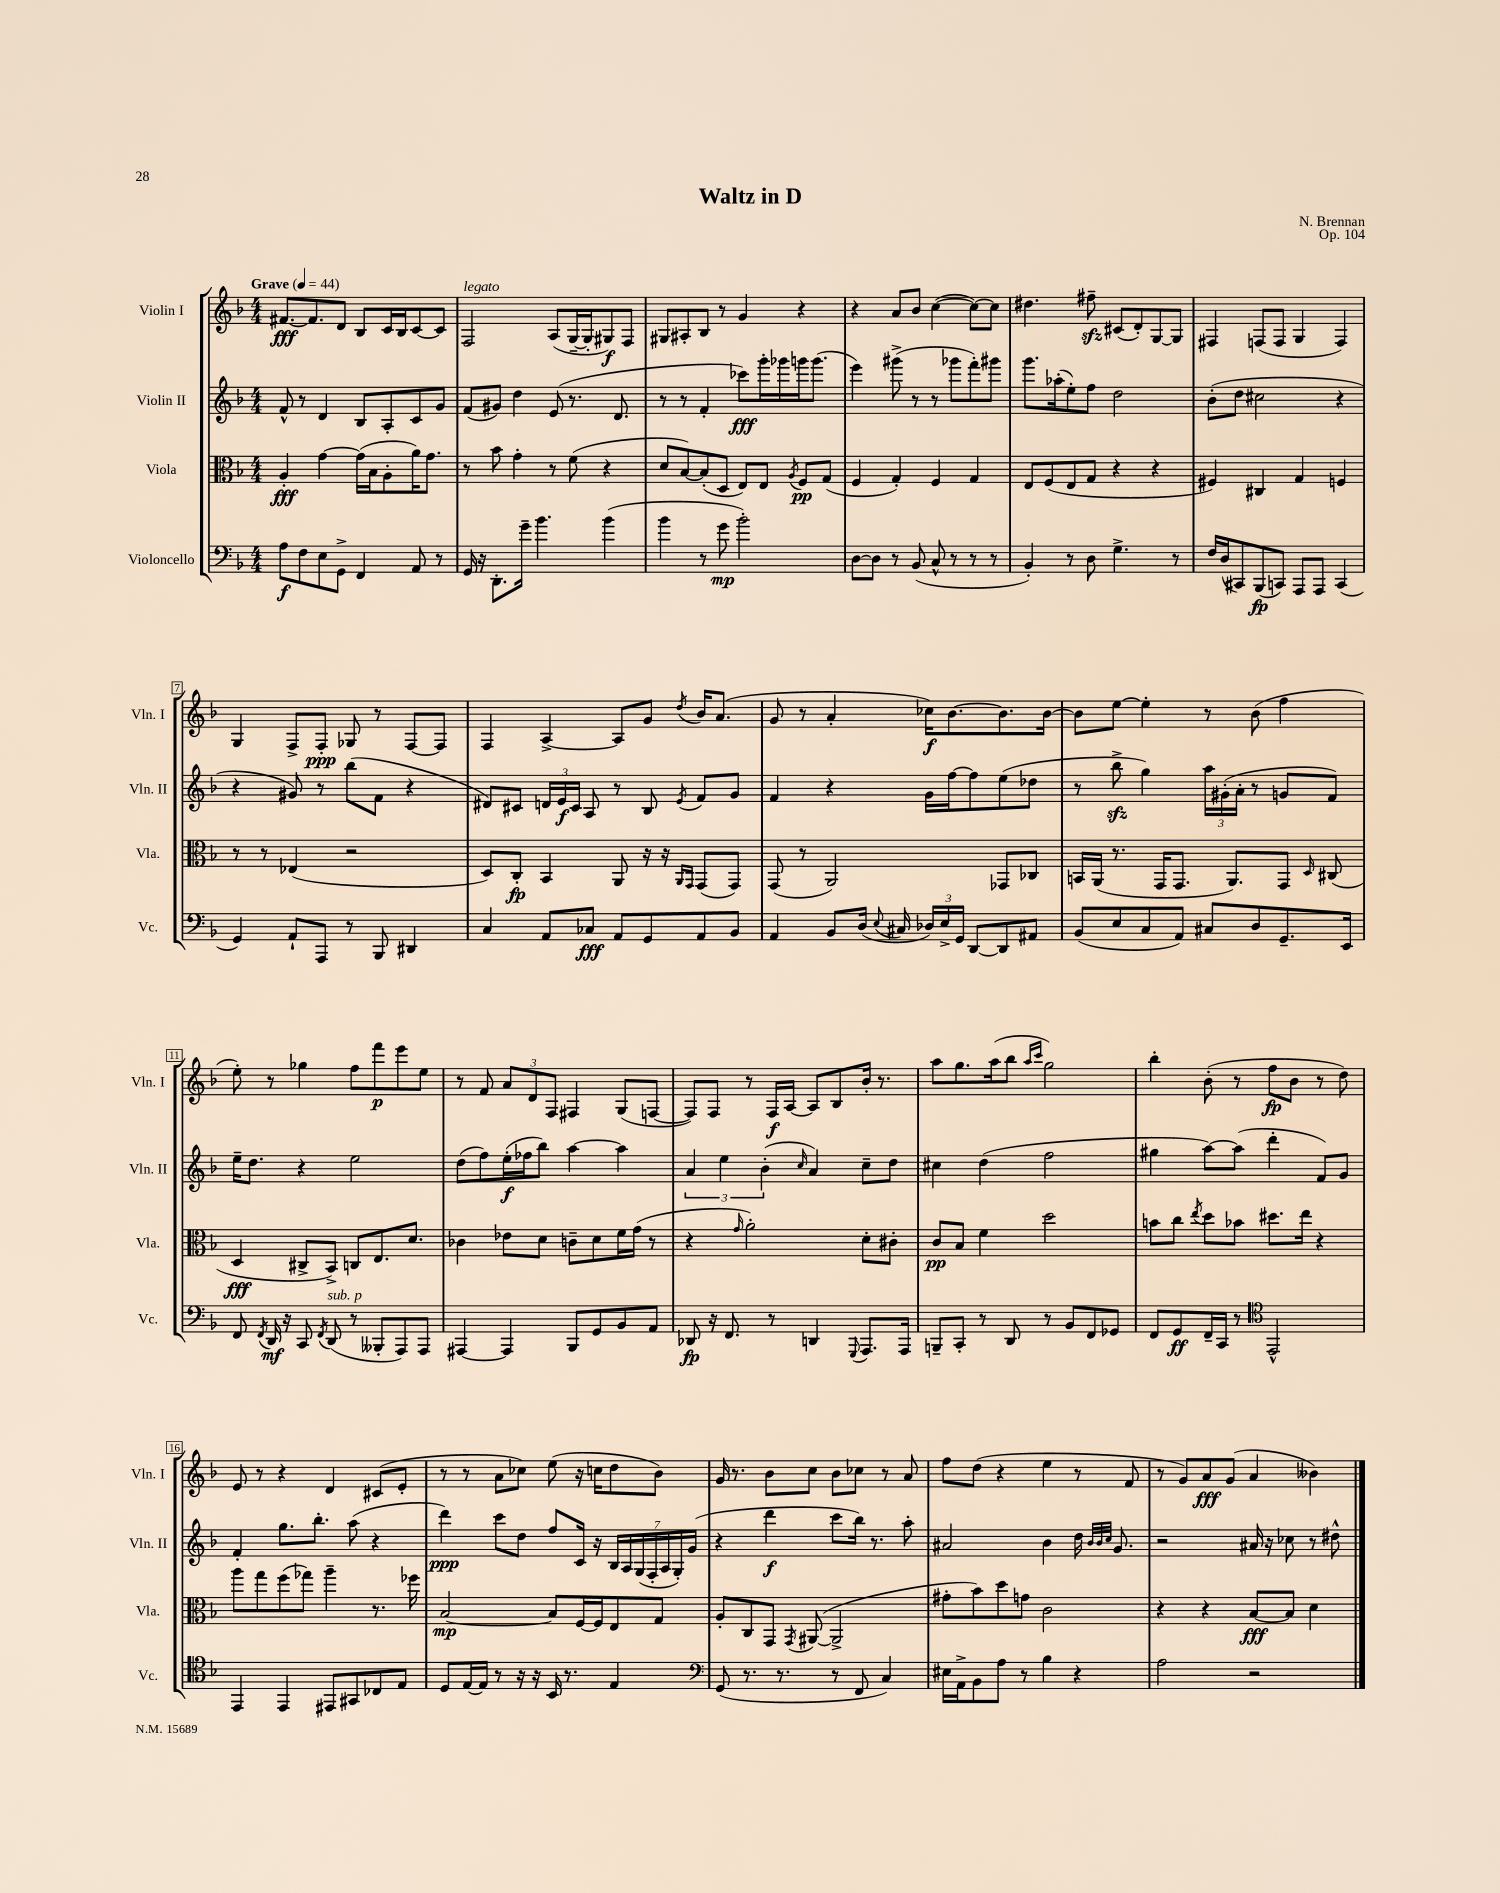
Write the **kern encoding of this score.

**kern	**kern	**kern	**kern
*staff4	*staff3	*staff2	*staff1
*clefF4	*clefC3	*clefG2	*clefG2
*k[b-]	*k[b-]	*k[b-]	*k[b-]
*M4/4	*M4/4	*M4/4	*M4/4
*MM44	*MM44	*MM44	*MM44
8A\L	4A'/	8f^^/	[8.f#/L
8F\	.	8r	.
.	.	.	8.f#/]
8E\	[4g\	4d/	.
8GG^\J	.	.	8d/J
4FF/	(16g\]LL	8B-/L	8B-/L
.	16B-\J	.	.
.	8A'\	8A'/	16c/L
.	.	.	16B-/J
8AA/	16a\K)	8c/	[8c/
.	8.g\J	.	.
8r	.	8g/J	8c/]J
=	=	=	=
16GG/	8r	(8f/L	2F/
16r	.	.	.
8.DD'\L	8b-\	8g#/J)	.
.	4g'\	4dd\	.
16g~\Jk	.	.	.
4.b-\	.	.	.
.	8r	(8e/	(8A/L
.	(8f\	8.r	[16G~/L
.	.	.	16G'/]J
(4b-\	4r	.	8G#/)
.	.	8.d/	.
.	.	.	8F/J
=	=	=	=
4b-\	8d/L	8r	8G#/L
.	[8B-/)	8r	8A#'/
8r	(8B-'/]	4f'/	8B-/J
8g\	8D/J	.	8r
2b-'\)	8E/L)	8ccc-\L)	4g/
.	8E/J	16ggg'\L	.
.	.	16ggg-\	.
.	8qA/	.	.
.	8F/L	16ggg\J	4r
.	.	(8.ggg\J	.
.	(8G/J	.	.
=	=	=	=
[8D\L	4F/	4eee\)	4r
8D\]J	.	.	.
8r	4G'/)	(8ggg#^\	8a/L
(8BB-/	.	8r	8b-/J
8C^^/	4F/	8r	([4cc\
8r	.	8ggg-\L	.
8r	4G/	8fff'\)	8cc\_L)
8r	.	8ggg#\J	8cc\]J
=	=	=	=
4BB-'/)	8E/L	8.ggg\L	4.dd#\
.	(8F/	.	.
.	.	(16aa-'\k	.
8r	8E/	8ee'\)	.
8D\	8G/J	8ff\J	8ff#~\
4.G^\	4r	2dd\	(8c#/L
.	.	.	8d'/)
.	4r	.	[8G/
8r	.	.	8G/]J
=	=	=	=
16F/LL	4F#/)	(8b-'\L	4F#/
(16D/J	.	.	.
8CC#/)	.	8dd\J	.
(8BBB-/	4C#/	2cc#\	(8F/L
8CC/J)	.	.	8F/J
8AAA/L	4G/	.	4G/
8AAA/J	.	.	.
(4CC/	4F/	4r	4F/)
=	=	=	=
4GG/)	8r	4r	4G/
.	8r	.	.
8AA`/L	(4E-/	8g#/)	8F^/L
8AAA/J	.	8r	8F'/J
8r	2r	(8bb-\L	8G-/
8BBB-/	.	8f\J	8r
4DD#/	.	4r	[8F/L
.	.	.	8F/]J
=	=	=	=
4C/	8D/L)	8d#/L)	4F/
.	8C'/J	8c#/J	.
8AA/L	4BB-/	24d/LL	[4A^/
.	.	24e/	.
.	.	24c#/JJ	.
8C-/J	.	8A/	.
8AA/L	8AA/	8r	8A/]L
8GG/	16r	8B-/	8g/J
.	16r	.	.
.	16qqAA/LL	.	.
.	16qqGG/JJ	8qe/	8qdd/
8AA/	(8GG/L	8f/L	16b-/LK
.	.	.	(8.a/J
8BB-/J	8GG/J)	8g/J	.
=	=	=	=
4AA/	(8GG/	4f/	8g/
.	8r	.	8r
8BB-/L	2AA/)	4r	4a'/
(16D/Jk	.	.	.
8qqE/	.	.	.
16C#/	.	.	.
24D-/LL)	.	16g\LL	16cc-\LK)
24E^/	.	.	.
.	.	[16ff\J	[8.b-\
24GG/JJ	.	.	.
[8DD/L	.	8ff\]	.
8DD/]	8GG-/L	(8ee\	8.b-\]
8AA#/J	8C-/J	8dd-\J	.
.	.	.	[16b-\Jk
=	=	=	=
(8BB-/L	16BB/LL	8r	8b-\]L
.	(16AA/JJ	.	.
8E/	8.r	8bb-^\	[8ee\J
8C/	.	4gg\)	4ee'\]
.	16GG/LK	.	.
8AA/J)	8.GG/J	.	.
8C#/L	.	24aa\LL	8r
.	.	(24g#'\	.
.	8.AA/L)	.	.
.	.	24a'\JJ	.
8D/	.	8r	(8b-\
8.GG~/	8GG/J	8g/L	4ff\
.	16qqD/	.	.
.	(8C#/	8f/J)	.
16EE/Jk	.	.	.
=	=	=	=
8FF/	4D/	16ee~\LK	8ee'\)
.	.	8.dd\J	.
8qFF/	.	.	.
16DD/	.	.	8r
16r	.	.	.
8CC/	8C#^/L	4r	4gg-\
8qFF/	.	.	.
(8DD/	8BB-^/J)	.	.
8r	8C/L	2ee\	8ff\L
8BBB--'/L	8.E/	.	8fff\
8AAA/)	.	.	8eee\
.	8.d/J	.	.
8AAA/J	.	.	8ee\J
=	=	=	=
[4AAA#/	4c-\	(8dd\L	8r
.	.	8ff\)	8f/
4AAA#/]	8e-\L	(16ee'\L	12a/L
.	.	16ff-\J	.
.	.	.	12d/
.	8d\J	8bb-\J)	.
.	.	.	12F/J
8BBB-/L	8c~\L	[4aa\	4F#/
8GG/	8d\	.	.
8BB-/	16f\L	4aa\]	(8G/L
.	(16g\JJ	.	.
8AA/J	8r	.	[8F/J
=	=	=	=
8DD-/	4r	6a/	8F/]L)
16r	.	.	8F/J
.	.	6ee\	.
8.FF/	.	.	.
.	16qqg/	.	.
.	2a'\)	.	8r
.	.	(6b-'\	.
8r	.	.	16F/LL
.	.	.	[16A/JJ
.	.	16qqcc/	.
4DD/	.	4a/)	8A/]L
.	.	.	8B-/
8qqGGG/	.	.	.
8.AAA/L	8d'\L	8cc~\L	16b-'/Jk
.	.	.	8.r
.	8c#'\J	8dd\J	.
16AAA/Jk	.	.	.
=	=	=	=
8BBB~/L	8c/L	4cc#\	8aa\L
8CC'/J	8B-/J	.	8.gg\
8r	4f\	(4dd\	.
.	.	.	(16aa\k
8DD/	.	.	8bb-\J
.	.	.	16qqaa/LL
.	.	.	16qqccc/JJ
8r	2dd\	2ff\	2gg\)
8BB-/L	.	.	.
8FF/	.	.	.
8GG-/J	.	.	.
=	=	=	=
8FF/L	8b\L	4gg#\	4bb-'\
8GG/	8cc\J	.	.
.	8qee/	.	.
16FF~/L	8dd\L	[8aa\L)	(8b-'\
16CC/JJ	.	.	.
8r	8b-\J	(8aa\]J	8r
*clefC4	*	*	*
2EE^^/	8.dd#\L	4ddd'\	8ff\L
.	.	.	8b-\J
.	16ee\Jk	.	.
.	4r	8f/L)	8r
.	.	8g/J	8dd\)
=	=	=	=
4EE/	8aa\L	4f'/	8e/
.	8gg\	.	8r
4EE/	(8ff\	8.gg\L	4r
.	8gg-\J)	.	.
.	.	8.bb-'\J	.
8EE#/L	4aa~\	.	4d/
8GG#/	.	(8aa\	.
8C-/	8.r	4r	(8c#/L
8E/J	.	.	8e'/J
.	16ff-\	.	.
=	=	=	=
8D/L	[2B-/	4ddd\)	8r
[16E/L	.	.	8r
16E/]JJ	.	.	.
8r	.	8ccc\L	8a\L
16r	.	8dd\J	8cc-\J)
16r	.	.	.
16BB-/	8B-/]L	8ff/L	(8ee\
8.r	.	.	.
.	[16F/L	16c/Jk	16r
.	16F/]J	16r	16cc\LK
4E/	8E/	28B-/LL	8dd\
.	.	28A/	.
.	.	(28G/	.
.	.	28F'/	.
.	8G/J	.	8b-\J)
.	.	28A/	.
.	.	28G'/)	.
.	.	(28g/JJ	.
=	=	=	=
*clefF4	*	*	*
(8GG/	8A'/L	4r	16g/
.	.	.	8.r
8.r	8C/	.	.
.	8GG/J	4ddd\	8b-\L
8.r	.	.	.
.	8qGG/	.	.
.	([8AA#/	.	8cc\J
8r	2AA#^/]	8ccc\L	8b-\L
8FF/	.	16bb-\Jk)	8cc-\J
.	.	8.r	.
4C/)	.	.	8r
.	.	8aa'\	8a/
=	=	=	=
16E#\LL	8g#'\L	2a#/	8ff\L
16AA^\J	.	.	.
8BB-\	8b-\)	.	(8dd\J
8A\J	8dd\	.	4r
8r	8g\J	.	.
4B-\	2c\	4b-\	4ee\
4r	.	16dd\	8r
.	.	32qqb-/LLL	.
.	.	32qqb-/	.
.	.	32qqcc/JJJ	.
.	.	8.g/	.
.	.	.	8f/
=	=	=	=
2A\	4r	2r	8r
.	.	.	8g/L)
.	4r	.	8a/
.	.	.	(8g/J
2r	[8B-/L	16a#/	4a/
.	.	16r	.
.	8B-/]J	8cc-\	.
.	4d\	8r	4b--\)
.	.	8dd#^^\	.
==	==	==	==
*-	*-	*-	*-
